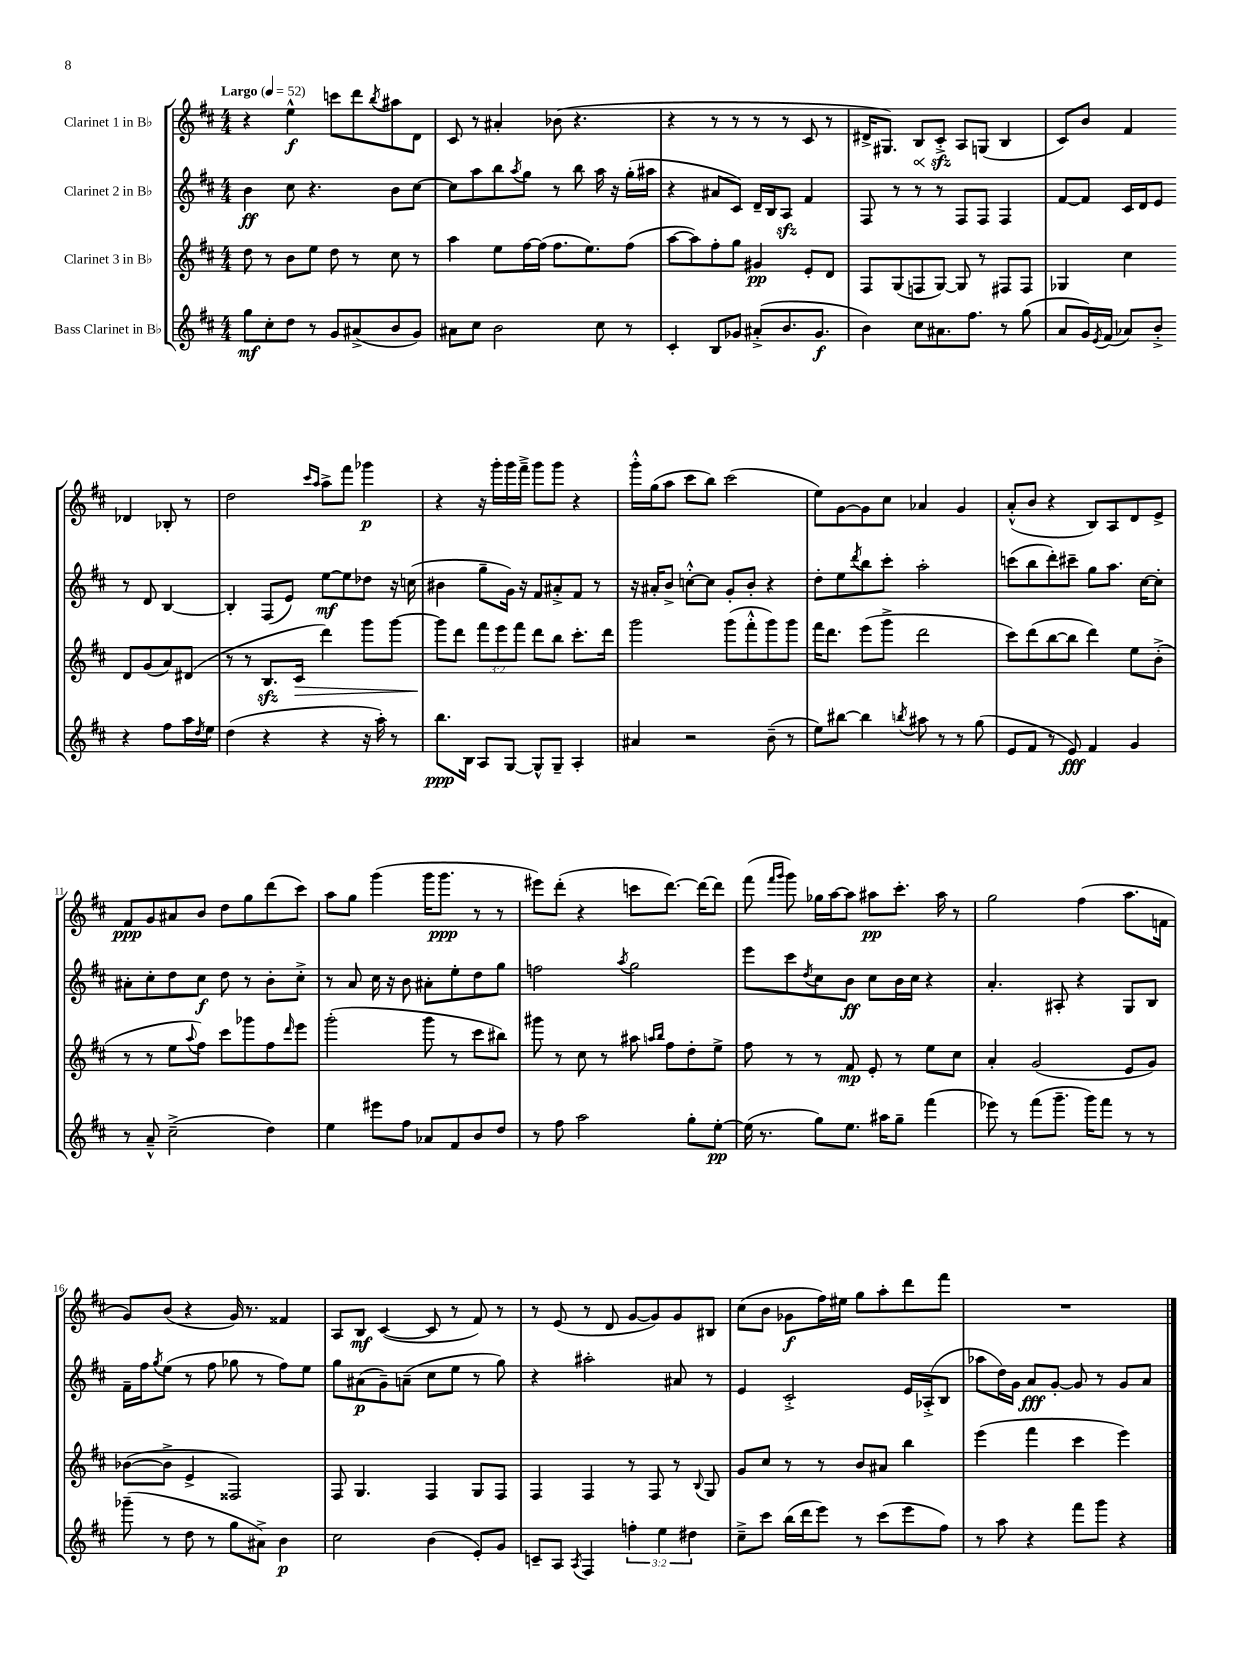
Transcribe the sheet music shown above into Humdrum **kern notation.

**kern	**kern	**kern	**kern
*staff4	*staff3	*staff2	*staff1
*clefG2	*clefG2	*clefG2	*clefG2
*k[f#c#]	*k[f#c#]	*k[f#c#]	*k[f#c#]
*M4/4	*M4/4	*M4/4	*M4/4
*MM52	*MM52	*MM52	*MM52
8gg	8dd	4b	4r
8cc#'	8r	.	.
8dd	8b	8cc#	4ee^^
8r	8ee	4.r	.
8g	8dd	.	8ccc
(8a#^	8r	.	8ddd
.	.	.	8qbb
8b	8cc#	8b	8aa#
8g)	8r	[8cc#	8d
=	=	=	=
8a#	4aa	8cc#]	8c#
8cc#	.	8aa	8r
2b	8ee	8bb	4a#'
.	.	8qaa	.
.	[16ff#	8gg	.
.	(16ff#]	.	.
.	8.ff#	8r	(8b-
.	.	8bb	4.r
.	8.ee)	.	.
8cc#	.	16aa	.
.	.	16r	.
8r	(8ff#	(16gg'	.
.	.	16aa#	.
=	=	=	=
4c#'	[8aa	4r	4r
.	8aa])	.	.
8B	8ff#'	8a#	8r
8g-	8gg	8c#)	8r
(8a#'^	4g#	16d~	8r
.	.	16B	.
8.b	.	8A	8r
.	8e'	4f#	8c#
8.g-	.	.	.
.	8d	.	8r
=	=	=	=
4b)	8F#	8F#	16d#^
.	.	.	8.G#)
.	(8G	8r	.
8cc#	8F	8r	8B
8.a#	[8G)	8r	8c#'^
.	8G]	8F#	8A
8.ff#	.	.	.
.	8r	8F#	(8G
8r	8F#	4F#	4B
(8gg	8F#	.	.
=	=	=	=
8a	4G-	[8f#	8c#)
16g)	.	8f#]	8b
8qe	.	.	.
(16f#	.	.	.
8a-)	4cc#	16c#	4f#
.	.	16d	.
8b'^	.	8e	.
4r	8d	8r	4d-
.	(8g	8d	.
8ff#	8a)	[4B	8B-'
16aa	(8d#	.	8r
8qdd	.	.	.
16ee	.	.	.
=	=	=	=
(4dd	8r	4B']	2dd
.	8r	.	.
4r	8.B	(8F#	.
.	.	8e)	.
.	16c#	.	.
.	.	.	16qqccc#
.	.	.	16qqaa
4r	4ddd)	[8ee	8aa^
.	.	8ee]	8fff#
16r	8ggg	8dd-	4ggg-
16aa')	.	.	.
8r	[8ggg	16r	.
.	.	(16cc	.
=	=	=	=
8.bb	8ggg]	4b#	4r
.	8ddd	.	.
16B	.	.	.
8A	12fff#	8gg~	16r
.	.	.	16ggg'
.	12eee	.	.
[8G	.	16g)	16ggg
.	12fff#	.	.
.	.	16r	16fff#~^
8G^^]	8ddd	8f#	8ggg
8G~	8bb	8a#'^	8ggg
4A'	8.ccc#'	8f#	4r
.	.	8r	.
.	16ddd	.	.
=	=	=	=
4a#	2ggg	16r	16ggg'^^
.	.	16a#'	(16gg
.	.	8b^	8aa
2r	.	[8cc'^^	8ccc#
.	.	8cc]	8bb)
.	(8ggg	8g'	(2ccc#
.	8fff#'^^	8b'	.
(8b~	8ggg)	4r	.
8r	8ggg	.	.
=	=	=	=
8ee)	16fff#	8dd'	8ee)
.	8.ddd	.	.
[8bb#	.	8ee	[8g
.	.	8qddd	.
4bb#]	(8eee	8bb	8g]
.	8ggg^	8ccc#'	8cc#
8qbb	.	.	.
8aa#	2ddd	2aa'	4a-
8r	.	.	.
8r	.	.	4g
(8gg	.	.	.
=	=	=	=
8e	8ccc#)	(8ccc	(8a'^^
8f#	(8ddd	8bb	8b
8r	[8bb	8ddd')	4r
8e)	8bb]	8ccc#~	.
4f#	4ddd)	8gg	8B)
.	.	8.aa	8A
4g	8ee	.	8d
.	.	[16cc#	.
.	(8b'^	8cc#']	8e^
=	=	=	=
8r	8r	8a#'	8f#
8a~^^	8r	8cc#'	8g
(2cc#~^	8ee	8dd	8a#
.	8qqaa	.	.
.	8ff#)	8cc#	8b
.	8ccc#	8dd	8dd
.	8ggg-	8r	8gg
4dd)	8ff#	8b'	(8ddd
.	16qqddd	.	.
.	8eee	8cc#'^	8ccc#)
=	=	=	=
4ee	(2ggg'	8r	8aa
.	.	8a	8gg
8eee#	.	16cc#	(4ggg
.	.	16r	.
8ff#	.	8b	.
8a-	8ggg	8a#'	16ggg
.	.	.	8.ggg
8f#	8r	8ee'	.
8b	8ccc#	8dd	8r
8dd	8bb#)	8gg	8r
=	=	=	=
8r	8ggg#	2ff	8eee#)
8ff#	8r	.	(8ddd'
2aa	8cc#	.	4r
.	8r	.	.
.	.	8qaa	.
.	8aa#	2gg	8ccc
.	16qqaa	.	.
.	16qqbb	.	.
.	8ff#	.	[8.ddd)
8gg'	8dd'	.	.
.	.	.	16ddd_
[8ee'	8ee^	.	8ddd]
=	=	=	=
(16ee]	8ff#	8eee	(8fff#
8.r	.	.	.
.	.	.	16qqfff#
.	.	.	16qqggg
.	8r	8ccc#	8ggg)
.	.	8qdd	.
8gg)	8r	8cc#	16gg-
.	.	.	[16aa
8.ee	8f#	8b	8aa]
.	8e'	8cc#	8aa#
16aa#	.	.	.
8gg~	8r	16b	8.ccc#'
.	.	16cc#	.
(4fff#	8ee	4r	.
.	.	.	16aa#
.	8cc#	.	8r
=	=	=	=
8eee-)	4a'	4.a'	2gg
8r	.	.	.
(8fff#	(2g	.	.
8.ggg~	.	8A#'	.
.	.	4r	(4ff#
16ggg)	.	.	.
8fff#	.	.	.
8r	8e	8G	8.aa
8r	8g)	8B	.
.	.	.	16f
=	=	=	=
(8ggg-~	([8b-	16f#~	8g)
.	.	16ff#	.
.	.	8qgg	.
8r	8b-^]	(8ee	(8b
8dd	4e^	8r	4r
8r	.	8ff#	.
8gg	2F##)	8gg-	16g)
.	.	.	8.r
8a#^)	.	8r	.
4b	.	8ff#)	4f##
.	.	8ee	.
=	=	=	=
2cc#	8F#	8gg	8A
.	4.G	(8a#	8B
.	.	8g~)	([4c#
.	.	(8a~	.
(4b	4F#	8cc#	8c#]
.	.	8ee	8r
8e')	8G	8r	8f#)
8g	8F#	8gg)	8r
=	=	=	=
8c~	4F#	4r	8r
8A	.	.	(8e
8qA	.	.	.
4F#	4F#	2aa#'	8r
.	.	.	8d
6ff'	8r	.	[8g
.	8F#	.	8g])
6ee	.	.	.
.	8r	8a#	8g
6dd#	.	.	.
.	8qqB	.	.
.	8G	8r	8B#
=	=	=	=
8cc#~^	8g	4e	(8cc#
8ccc#	8cc#	.	8b
(16bb	8r	2c#'^	8g-
16ddd	.	.	.
8eee)	8r	.	16ff#)
.	.	.	16ee#
8r	8b	.	8gg
(8ccc#	8a#	.	8aa'
8eee	4bb	16e	8ddd
.	.	(16A-'^	.
8ff#)	.	8B	8fff#
=	=	=	=
8r	(4eee	8aa-	1r
8aa	.	16dd)	.
.	.	16g	.
4r	4fff#	8a	.
.	.	[8g'	.
8fff#	4ccc#	8g]	.
8ggg	.	8r	.
4r	4eee)	8g	.
.	.	8a	.
==	==	==	==
*-	*-	*-	*-
